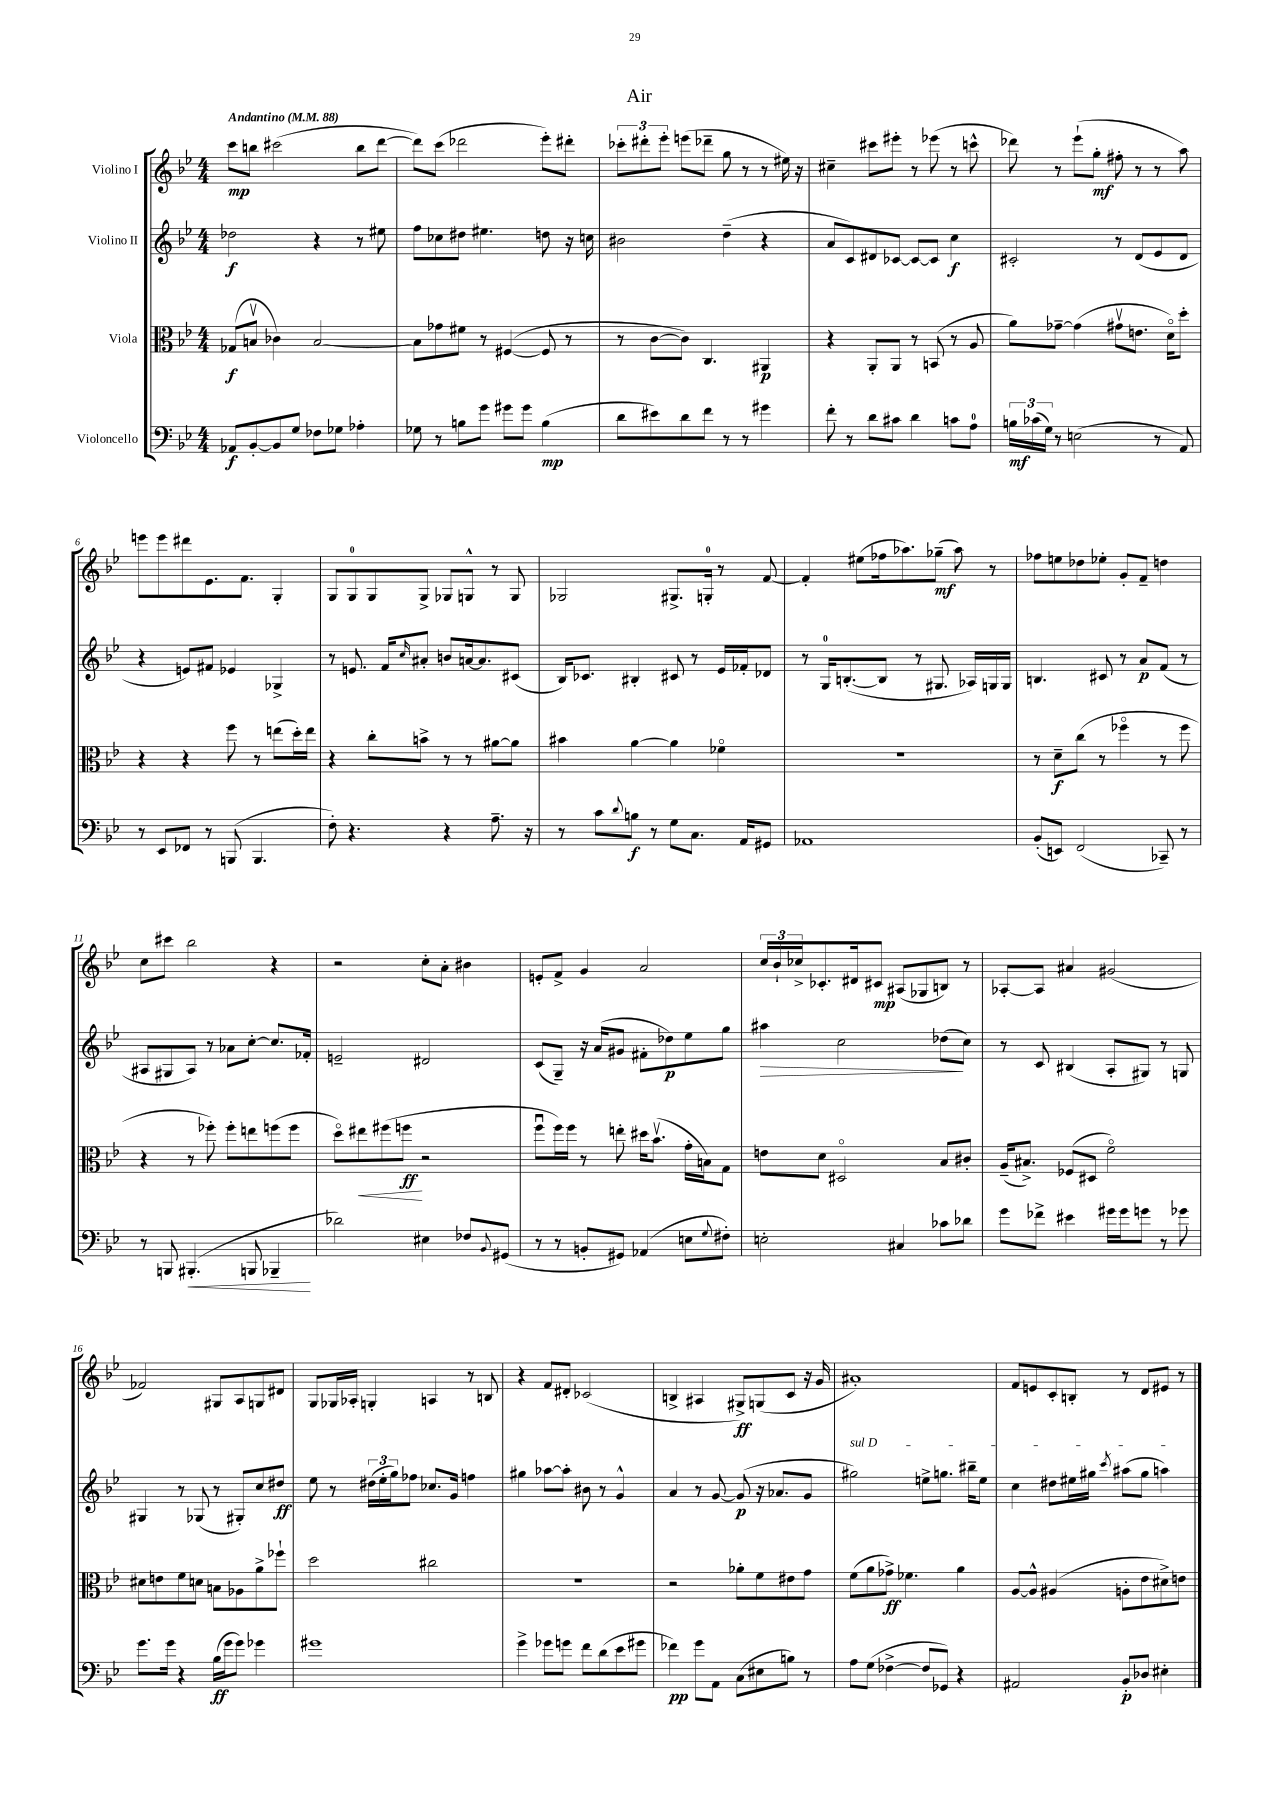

**kern	**kern	**kern	**kern
*staff4	*staff3	*staff2	*staff1
*clefF4	*clefC3	*clefG2	*clefG2
*k[b-e-]	*k[b-e-]	*k[b-e-]	*k[b-e-]
*M4/4	*M4/4	*M4/4	*M4/4
*MM88	*MM88	*MM88	*MM88
8AA-	(8G-	2dd-	8ccc
[8BB-'	8Bv	.	8bb
8BB-]	4c-)	.	(2ccc#
8G	.	.	.
8F-	[2B	4r	.
8G-	.	.	.
4A-'	.	8r	8bb
.	.	8ee#	[8ddd
=	=	=	=
8G-	8B]	8ff	8ddd])
8r	8g-	8cc-	(8ccc
8B	8f#	8dd#	2ddd-
8g	8r	4.ee#	.
8g#	([4F#	.	.
8g#	.	.	.
(4B	8F#]	8dd	8eee-')
.	8r	16r	8ddd#'
.	.	16cc	.
=	=	=	=
8d	8r	2b#	12ccc-'
.	.	.	12ddd#'
8e#)	[8c	.	.
.	.	.	12eee-'
8d	8c])	.	(8eee
8f	4.C	.	8ddd-~
8r	.	(4dd~	8gg
8r	.	.	8r
4g#	4AA#	4r	8r
.	.	.	16ee#)
.	.	.	16r
=	=	=	=
8f'	4r	8a	4cc#~
8r	.	8c)	.
8d	8AA'	8d#	8ccc#
8c#	8AA	[8c-	8eee#'
4d	8r	8c-_	8r
.	(8BB	8c-]	(8eee-
8c	8r	4cc	8r
8A	8A	.	8ccc^^
=	=	=	=
24B	8a)	2c#'	8ddd-)
(24c-	.	.	.
24G)	.	.	.
8r	[8g-~	.	8r
(2E	(4g-]	.	(8eee-`
.	.	.	8gg'
.	8g#v	8r	8ff#'
.	8.e	(8d	8r
8r	.	8e-	8r
.	16do)	.	.
8AA)	8dd'	8d	8aa)
=	=	=	=
8r	4r	4r	8eee
8EE-	.	.	8eee
8FF-	4r	8e)	8ddd#
8r	.	8f#	8.e-
(8BBB	8ff	4e-	.
.	.	.	8.f
4.BBB	8r	.	.
.	(8ee	4G-^	4G'
.	16dd')	.	.
.	16ee	.	.
=	=	=	=
8F')	4r	8r	8G
4.r	.	8.e	8G
.	8cc'	.	8G
.	.	16f	.
.	.	16qqcc	.
.	8b^	8a#'	8G^
4r	8r	8b	8G-
.	8r	[16a	8G^^
.	.	8.a]	.
8.A~	[8a#	.	8r
.	8a#]	(8c#	8G
16r	.	.	.
=	=	=	=
8r	4b#	16B-)	2G-
.	.	8.c-	.
8c	.	.	.
8qqd	.	.	.
8B	[4a	4B#'	.
8r	.	.	.
8G	4a]	8c#	8.G#^
8.C	.	8r	.
.	.	.	16G'
.	4f-o	16e-	8r
16AA	.	16f-'	.
8GG#	.	8d-	[8f
=	=	=	=
1AA-	1r	8r	4f']
.	.	16G	.
.	.	([8.B'	.
.	.	.	(8ee#
.	.	8B]	16ff-
.	.	.	8.aa-)
.	.	8r	.
.	.	8.G#	(8gg-~
.	.	.	8aa-)
.	.	16A-)	.
.	.	16G	8r
.	.	16G	.
=	=	=	=
(8BB-'	8r	4.B	8ff-
8EE)	8d~	.	8ee
(2FF	(8cc	.	8dd-
.	8r	8c#	8ee-'
.	4ff-o	8r	8g'
.	.	8a	8f~
8CC-~)	8r	(8f	4dd
8r	8ff-	8r	.
=	=	=	=
8r	4r	8A#	8cc
8BBB	.	8G#	8ccc#
(4.BBB#'	8r	8A#)	2bb-
.	8ff-')	8r	.
.	8ff-'	8a-	.
8BBB	8ee	[8cc'	.
4BBB-~	(8ff	8.cc]	4r
.	8ff	.	.
.	.	16f-'	.
=	=	=	=
2d-)	8ddo)	2e~	2r
.	8ee#	.	.
.	(8ff#	.	.
.	8ff	.	.
4E#	2r	2d#	8cc'
.	.	.	8a'
8F-	.	.	4b#
8qqBB-	.	.	.
(8GG#	.	.	.
=	=	=	=
8r	8ffu	(8c	8e'
8r	16ff)	8G~)	8f^
.	16ff	.	.
8BB'	8r	16r	4g
.	.	(16a	.
8GG#)	8ee'	8g#	.
(4AA-	16dd#	8f#'	2a
.	(8.b-v	.	.
.	.	8dd-)	.
8E	16g'	8ee-	.
.	16B)	.	.
8qqG	.	.	.
8F#')	8G	8gg	.
=	=	=	=
2E'	8e	4aa#	24cc
.	.	.	24b-`
.	.	.	24cc-^
.	8d	.	8.c-'
.	2D#o	2cc	.
.	.	.	16d#
.	.	.	8c#
4C#	.	.	(8A#
.	.	.	8G-
8c-	8B-	(8dd-	8B)
8d-	8c#'	8cc)	8r
=	=	=	=
8g	(16A~	8r	[8A-'
.	8.B#^)	.	.
8f-^	.	8c	8A-]
4e#	(8F-	(4B#	4a#
.	8D#	.	.
16g#	2fo)	8A'	(2g#
16g#	.	.	.
8g	.	8G#)	.
8r	.	8r	.
8g-	.	8G	.
=	=	=	=
8.g	8d#	4G#	2f-)
.	8e	.	.
16g	.	.	.
4r	8f	8r	.
.	8d	(8G-	.
(16B-	8B	8r	8G#
16g	.	.	.
8g)	8A-	8G#')	8A
4g-	8a^	8cc	8G
.	8ff-`	8dd#	8d#
=	=	=	=
1g#	2dd	8ee-	8G
.	.	8r	16G-
.	.	.	16A-'
.	.	(24dd#	4G'
.	.	24ee-'	.
.	.	24gg)	.
.	.	8ff-	.
.	2cc#	8.cc-	4A
.	.	16g	.
.	.	4ff	8r
.	.	.	8B
=	=	=	=
4g^	1r	4gg#	4r
8g-	.	[8aa-	8f
8g	.	8aa-']	8d#'
8f	.	8b#	(2c-
(8d	.	8r	.
8e-	.	4g^^	.
8g#	.	.	.
=	=	=	=
4f-)	2r	4a	4B^
8g	.	8r	4A#
8AA	.	[8g	.
(8C	8a-'	(8g]	8G#^)
8E#	8f	16r	(8G
.	.	8.a-	.
8B)	8e#	.	8c
8r	8g	8g	16r
.	.	.	16g
=	=	=	=
8A	(8f	2gg#)	1a#')
(8G	8a	.	.
[4F-^	8g-^)	.	.
.	4.f-	.	.
8F-]	.	8ee^	.
8GG-)	.	8.gg	.
4r	4a	.	.
.	.	16bb#~	.
.	.	8ee	.
=	=	=	=
2AA#	[8A	4cc	8f
.	8A^^]	.	8e
.	(4A#	8dd#	8c'
.	.	16ee#	8B'
.	.	16gg#	.
.	.	8qccc	.
8BB-'	8A'	(8aa#	8r
8D-	8e-	8gg#	8d
4E#'	8d#^)	4aa)	8e#
.	8e	.	8r
==	==	==	==
*-	*-	*-	*-
